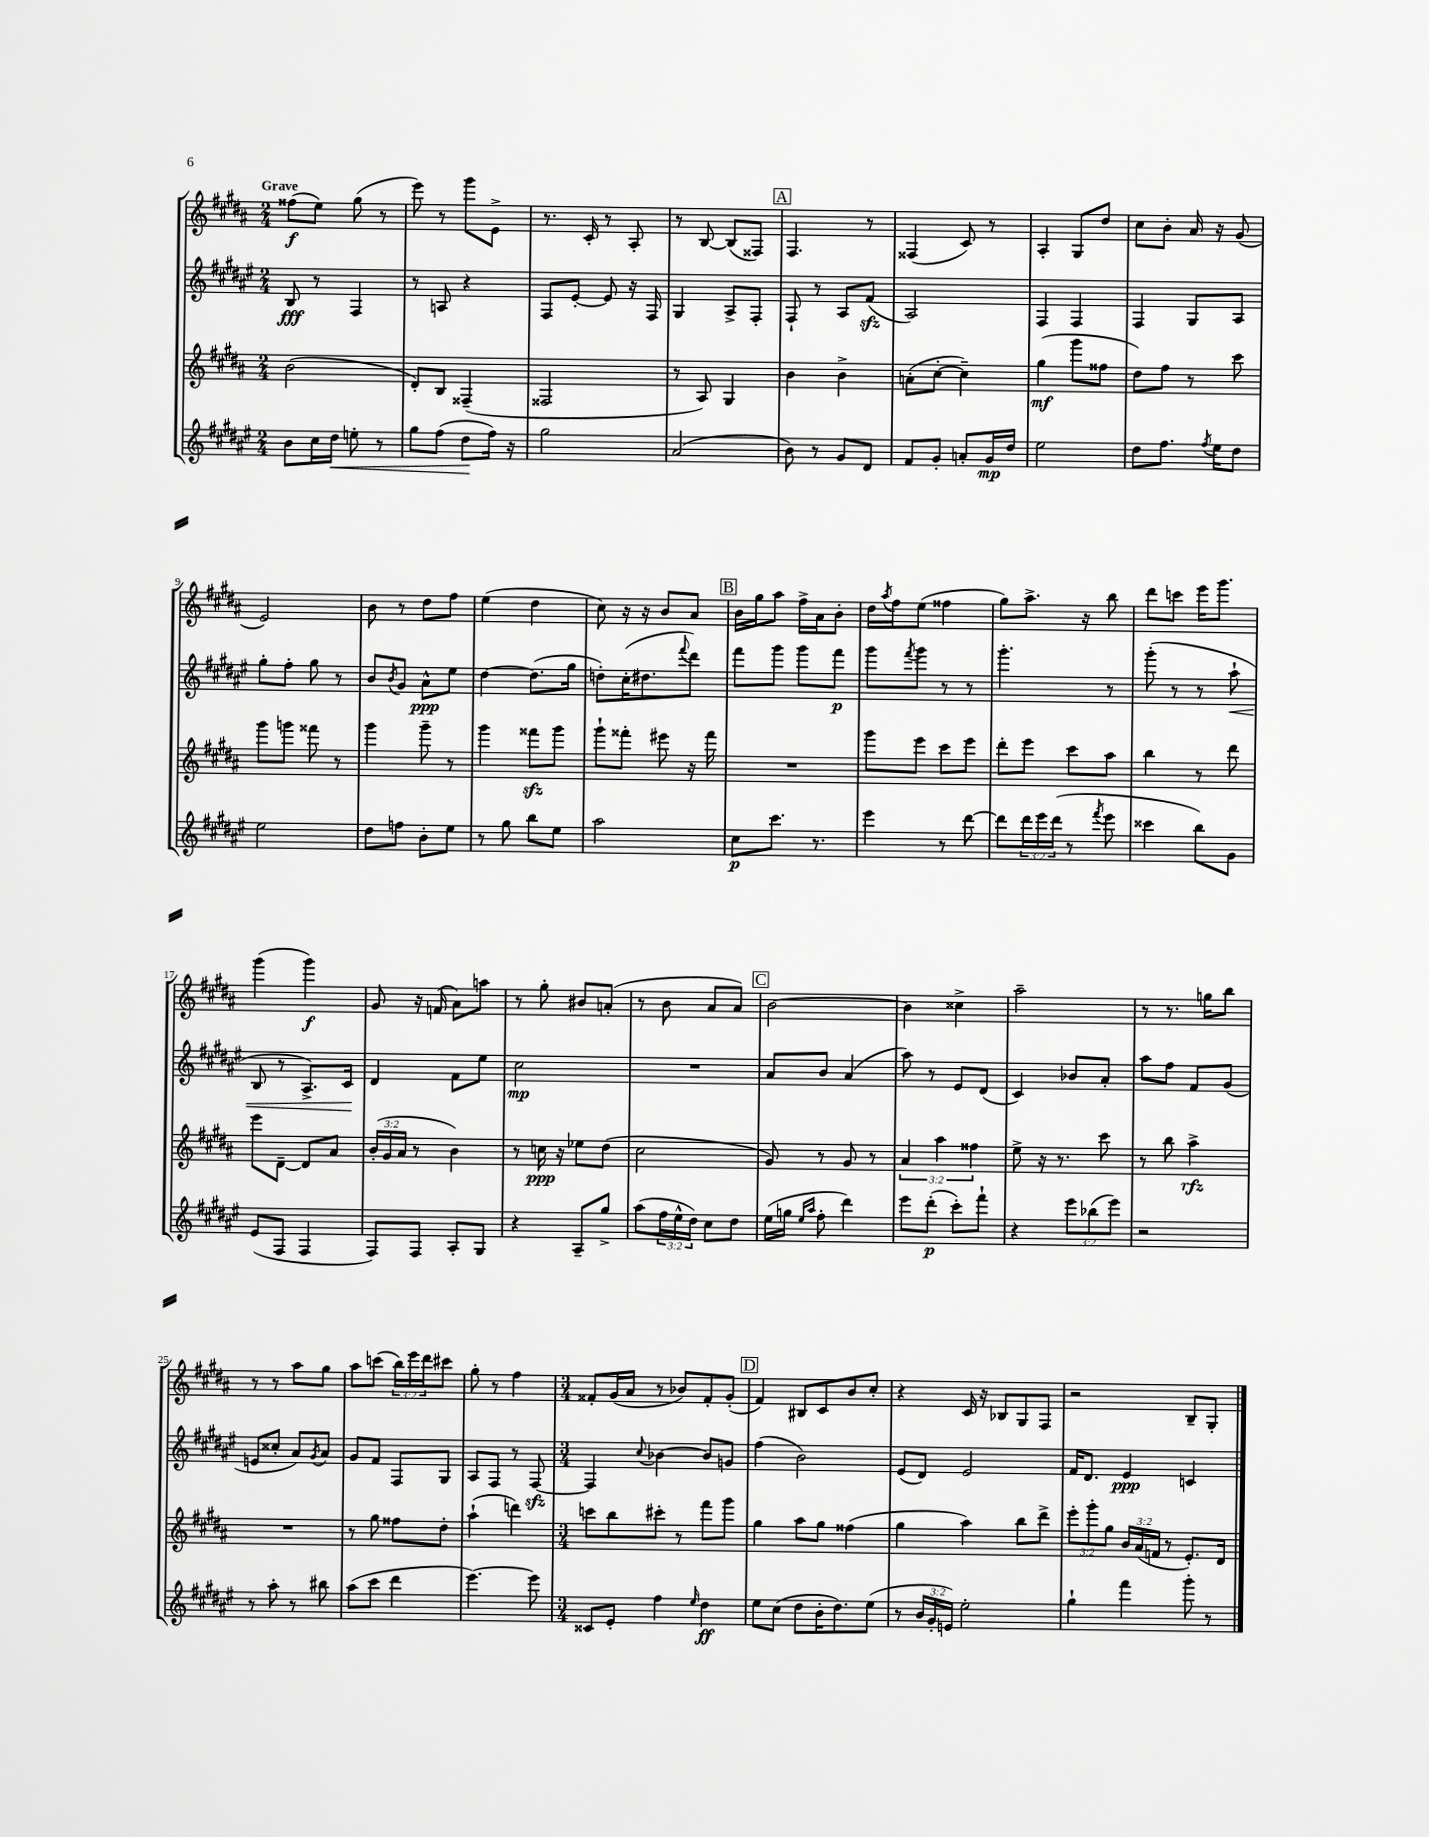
<<
\new StaffGroup <<
\new Staff = "s0" {
    \clef treble \key b \major \numericTimeSignature \time 2/4 \override Staff.TupletNumber.text = #tuplet-number::calc-fraction-text \tempo "Grave"
    fisis''8\f( e''8) gis''8( r8 |
    e'''8) r8 gis'''8 e'8-> |
    r8. cis'16-. r8 ais8-. |
    r8 b8~ b8( fisis8) |
    \mark \markup { \box "A" } fis4. r8 |
    fisis4( cis'8) r8 |
    ais4-. gis8 dis''8 |
    cis''8 b'8-. ais'16 r16 gis'8( |
    e'2) |
    b'8 r8 dis''8 fis''8 |
    e''4( dis''4 |
    cis''8) r16 r16 b'8 ais'8 |
    \mark \markup { \box "B" } b'16 gis''16 ais''8 fis''16-> ais'16 b'8-. |
    dis''16 \acciaccatura { ais''8 } fis''16 e''8( fisis''4 |
    gis''8) ais''8.-> r16 b''8 |
    dis'''8 c'''8 e'''16 gis'''8. |
    gis'''4( gis'''4\f) |
    gis'8 r16 f'16( ais'8) a''8 |
    r8 gis''8-. bis'8 a'8-.( |
    r8 b'8 ais'8 ais'8) |
    \mark \markup { \box "C" } b'2~ |
    b'4 cisis''4-> |
    ais''2-- |
    r8 r8. g''16 b''8 |
    r8 r8 ais''8 gis''8 |
    ais''8 c'''8( \tuplet 3/2 { b''16) e'''16 dis'''16 } cis'''8 |
    gis''8-. r8 fis''4 |
    \numericTimeSignature \time 3/4 fisis'8-. gis'16( ais'16 r8 bes'8) fisis'8-. gis'8-.( |
    \mark \markup { \box "D" } fis'4) bis8 cis'8 b'8 cis''8-. |
    r4 cis'16 r16 bes8 gis8 fis8 |
    r2 b8-- gis8-. \bar "|." |
}
\new Staff = "s1" {
    \clef treble \key fis \major \numericTimeSignature \time 2/4
    b8\fff r8 fis4 |
    r8 a8 r4 |
    fis8 eis'8~-. eis'8 r16 fis16 |
    gis4 ais8-> fis8-. |
    \mark \markup { \box "A" } fis8-! r8 ais8 fis'8\sfz( |
    ais2) |
    fis4 fis4 |
    fis4 gis8 ais8 |
    gis''8-. fis''8-. gis''8 r8 |
    b'8 \acciaccatura { b'8 } gis'8 ais'8-^\ppp eis''8 |
    dis''4~ dis''8.( gis''16 |
    d''8-.) cis''16-.( dis''8. \appoggiatura { fis'''8 } dis'''8) |
    \mark \markup { \box "B" } fis'''8 gis'''8 gis'''8 fis'''8\p |
    gis'''8 \acciaccatura { fis'''8 } gis'''8 r8 r8 |
    gis'''4.-. r8 |
    gis'''8-.( r8 r8 ais''8-!\< |
    b8 r8 ais8.->) cis'16\! |
    dis'4 fis'8 eis''8 |
    cis''2\mp |
    R2 |
    \mark \markup { \box "C" } ais'8 b'8 ais'4( |
    ais''8) r8 eis'8 dis'8( |
    cis'4) bes'8 ais'8-. |
    ais''8 fis''8 fis'8 gis'8( |
    e'8 cisis''8-. ais'8) \acciaccatura { gis'8 } ais'8 |
    gis'8 fis'8 fis8 gis8 |
    ais8 fis8 r8 fis8~\sfz |
    \numericTimeSignature \time 3/4 fis4 \appoggiatura { cis''8 } bes'4~ bes'8 g'8 |
    \mark \markup { \box "D" } fis''4( b'2) |
    eis'8( dis'8) eis'2 |
    fis'16 dis'8. eis'4\ppp c'4 \bar "|." |
}
\new Staff = "s2" {
    \clef treble \key b \major \numericTimeSignature \time 2/4 \override Staff.TupletNumber.text = #tuplet-number::calc-fraction-text
    b'2( |
    dis'8-.) b8 fisis4--( |
    fisis2 |
    r8 ais8) gis4 |
    \mark \markup { \box "A" } b'4 b'4-> |
    a'8-.( cis''8~-. cis''4--) |
    gis''4\mf( gis'''8 fisis''8 |
    dis''8) fis''8 r8 cis'''8 |
    gis'''8 g'''8 fisis'''8 r8 |
    gis'''4 gis'''8-- r8 |
    gis'''4 fisis'''8\sfz gis'''8 |
    gis'''8-! fisis'''8-. eis'''8 r16 fisis'''16 |
    \mark \markup { \box "B" } R2 |
    gis'''8 e'''8 cis'''8 e'''8 |
    dis'''8-. e'''8 cis'''8 ais''8 |
    b''4 r8 dis'''8 |
    e'''8 dis'8~-- dis'8 ais'8 |
    \tuplet 3/2 { b'16-.( gis'16 ais'16 } r8 b'4) |
    r8 c''16\ppp r16 ees''8 dis''8( |
    cis''2 |
    \mark \markup { \box "C" } gis'8) r8 gis'8 r8 |
    \tuplet 3/2 { ais'4 ais''4 fisis''4 } |
    e''8-> r16 r8. cis'''8 |
    r8 b''8 ais''4->\rfz |
    R2 |
    r8 gis''8 fisis''8 dis''8-. |
    ais''4-!( d'''4) |
    \numericTimeSignature \time 3/4 c'''8 b''8 cis'''8-. r8 fis'''8 gis'''8 |
    \mark \markup { \box "D" } gis''4 ais''8 gis''8 fisis''4( |
    gis''4 ais''4) b''8 dis'''8-> |
    \tuplet 3/2 { e'''8-. gis'''8-. gis''8 } \tuplet 3/2 { b'16 ais'16( f'16 } r8 e'8.-.) dis'16 \bar "|." |
}
\new Staff = "s3" {
    \clef treble \key fis \major \numericTimeSignature \time 2/4 \override Staff.TupletNumber.text = #tuplet-number::calc-fraction-text
    b'8 cis''16 dis''16\< e''8-. r8 |
    gis''8 fis''8( dis''8\! fis''16) r16 |
    gis''2 |
    ais'2( |
    \mark \markup { \box "A" } b'8) r8 gis'8 dis'8 |
    fis'8 gis'8-. a'8-. gis'16\mp dis''16 |
    eis''2 |
    dis''8 fis''8. \acciaccatura { fis''8 } eis''16 dis''8 |
    eis''2 |
    dis''8 f''8 b'8-. eis''8 |
    r8 gis''8 b''8 eis''8 |
    ais''2 |
    \mark \markup { \box "B" } cis''8\p cis'''8. r8. |
    eis'''4 r8 dis'''8~ |
    dis'''8 \tuplet 3/2 { dis'''16 eis'''16 dis'''16( } r8 \acciaccatura { fis'''8 } eis'''8 |
    cisis'''4 b''8) gis'8 |
    eis'8( fis8 fis4 |
    fis8) fis8 ais8-. gis8 |
    r4 ais8-- gis''8-> |
    ais''8( \tuplet 3/2 { fis''16 eis''16-^ dis''16) } cis''8 dis''8 |
    \mark \markup { \box "C" } eis''16( g''16 \grace { eis''16 ais''16 } fis''8-. dis'''4) |
    eis'''8 dis'''8-.\p( cis'''8-.) fis'''8-! |
    r4 \tuplet 3/2 { eis'''8 bes''8( eis'''8) } |
    r2 |
    r8 ais''8-. r8 bis''8 |
    ais''8( cis'''8 dis'''4 |
    eis'''4.~) eis'''8 |
    \numericTimeSignature \time 3/4 cisis'8 eis'8-. fis''4 \grace { eis''16 } dis''4\ff |
    \mark \markup { \box "D" } eis''8 cis''8( dis''8 b'16-. dis''8.) eis''8( |
    r8 \tuplet 3/2 { b'16 gis'16-. e'16) } eis''2-. |
    gis''4-! fis'''4 gis'''8-. r8 \bar "|." |
}
>>
>>
